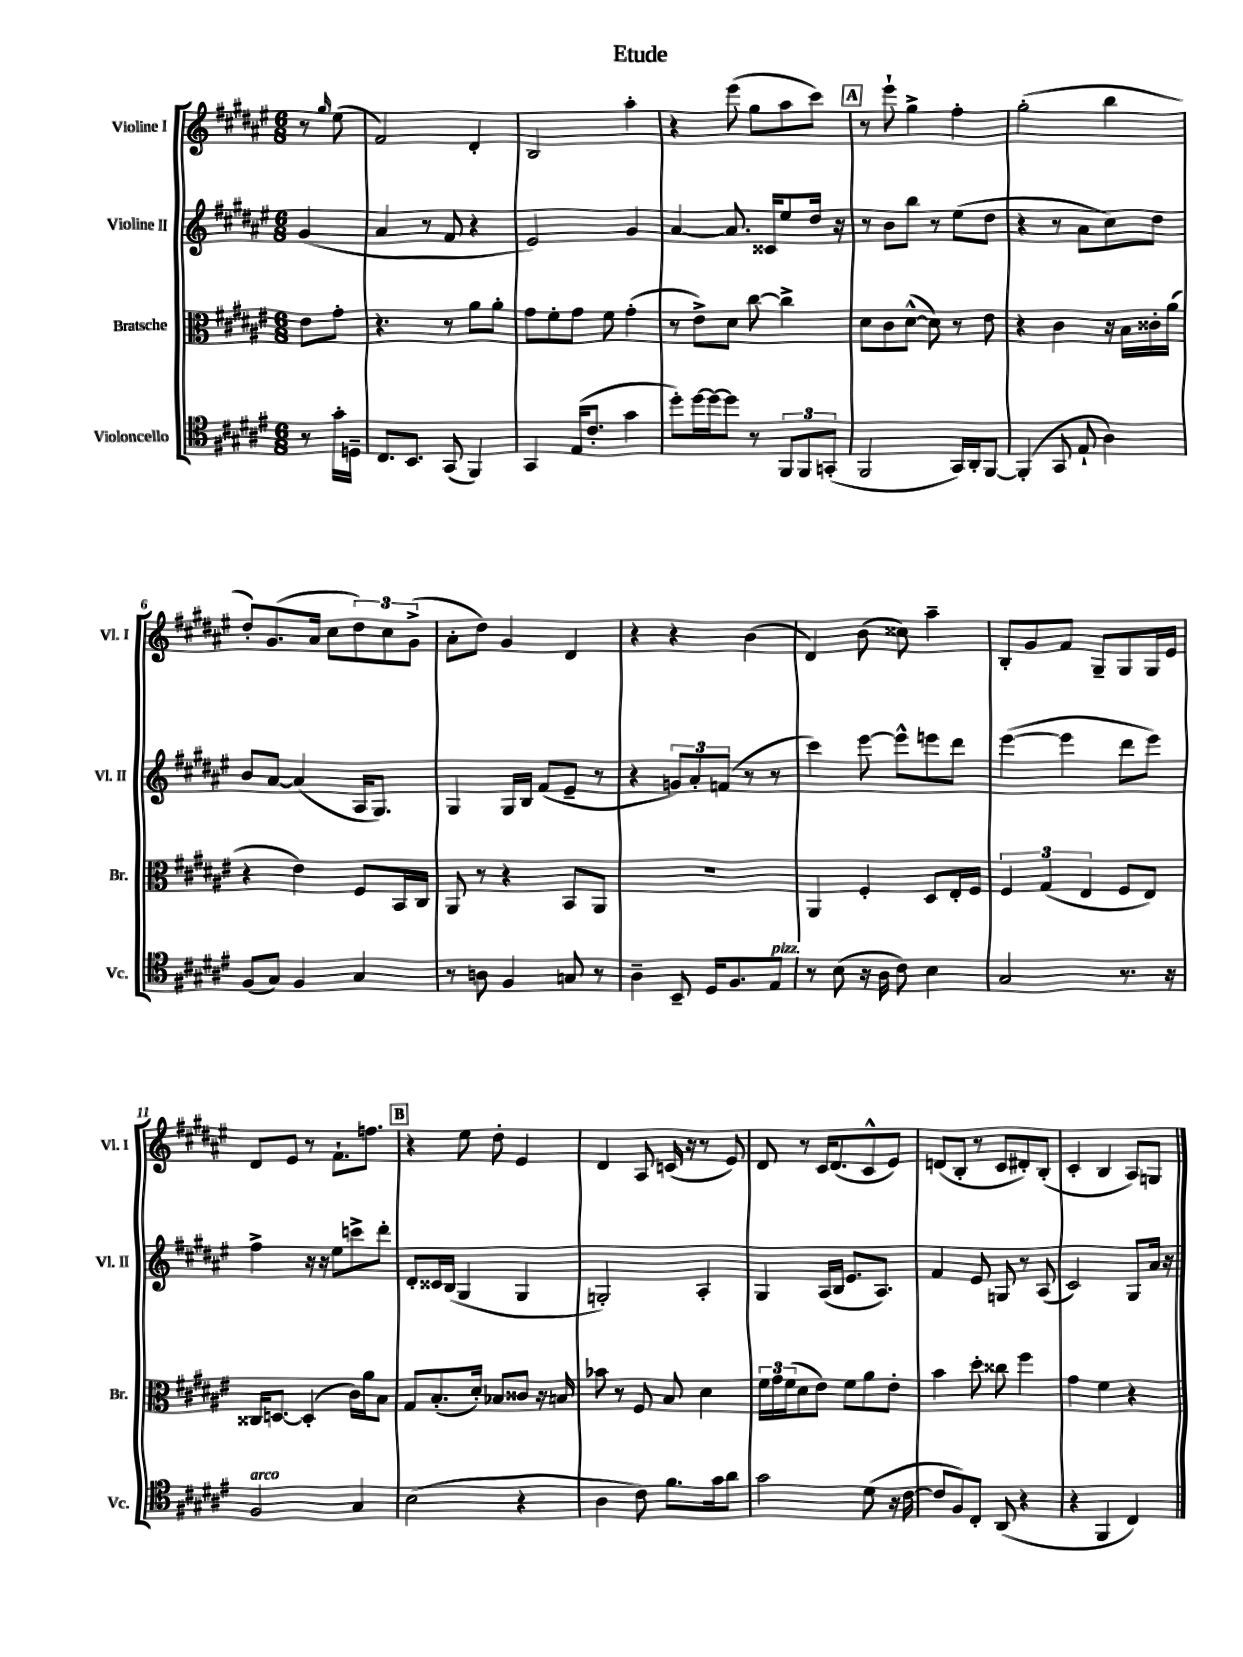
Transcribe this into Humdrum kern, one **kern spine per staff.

**kern	**kern	**kern	**kern
*part4	*part3	*part2	*part1
*staff4	*staff3	*staff2	*staff1
*I"Violoncello	*I"Bratsche	*I"Violine II	*I"Violine I
*I'Vc.	*I'Br.	*I'Vl. II	*I'Vl. I
*clefC4	*clefC3	*clefG2	*clefG2
*k[f#c#g#d#a#e#]	*k[f#c#g#d#a#e#]	*k[f#c#g#d#a#e#]	*k[f#c#g#d#a#e#]
*M6/8	*M6/8	*M6/8	*M6/8
=	=	=	=
8r	8e#\L	(4g#/	8r
.	.	.	16qqgg#/
16g#'\LL	8g#'\J	.	(8ee#\
16Dn~\JJ	.	.	.
=1	=1	=1	=1
8.C#/L	4.r	4a#/	2f#/)
8.BB/J	.	.	.
.	.	8r	.
(8GG#/	8r	8f#/	.
4FF#/)	8a#\L	4r	4d#'/
.	8a#'\J	.	.
=2	=2	=2	=2
4GG#/	8g#\L	2e#/)	2B/
.	8f#'\	.	.
(16E#/KL	8g#\J	.	.
8.c#'/J	.	.	.
.	8f#\	.	.
4g#\	(4g#'\	4g#/	4aa#'\
=3	=3	=3	=3
8dd#'\L)	8r	[4a#/	4r
[16dd#\L	8e#^\L)	.	.
16dd#\J_	.	.	.
8dd#\J]	8d#\J	8.a#/]	(8eee#\
8r	[8cc#\	.	8gg#\L
.	.	16c##X/KL	.
12FF#/L	4cc#^\]	8ee#/	8aa#\
12FF#/	.	.	.
.	.	16dd#/Jk	8ccc#\J)
(12GGn'/J	.	.	.
.	.	16r	.
!!LO:REH:place=s1:t=A
=4	=4	=4	=4
2FF#/	8d#\L	8r	8r
.	8c#\	8b\L	8eee#`\
.	([8d#^^\J	8bb\J	4gg#^\
.	8d#\])	8r	.
16GG#/LL)	8r	(8ee#\L	4ff#'\
16AA#'/J	.	.	.
[8FF#/J	8e#\	8dd#\J	.
=5	=5	=5	=5
(4FF#'/]	4r	4r	(2gg#'\
8GG#/	4c#\	8r	.
8E#`/	.	8a#\L	.
4A#\)	16r	8cc#\)	4bb\
.	16B\LL	.	.
.	16c##X'\	8dd#\J	.
.	(16a#\JJ	.	.
!!LO:LB:g=z
=6	=6	=6	=6
(8F#/L	4r	8b/L	8dd#'/L)
8G#/J)	.	[8a#/J	(8.g#/
4F#/	4e#\)	(4a#/]	.
.	.	.	16a#/Jk
.	.	.	8cc#\L
4G#/	8F#/L	16A#/KL	12dd#\)
.	.	8.G#/J)	.
.	.	.	12cc#\
.	16BB/L	.	.
.	.	.	(12g#^\J
.	16C#/JJ	.	.
=7	=7	=7	=7
8r	8AA#/	4G#/	8a#'\L
8An\	8r	.	8dd#\J)
4F#/	4r	16G#/LL	4g#/
.	.	16B/JJ	.
.	.	(8f#/L	.
8Gn/	8BB/L	8e#~/J	4d#/
8r	8AA#/J	8r	.
=8	=8	=8	=8
4A#~\	2.r	4r	4r
8BB~/	.	12gn/L)	4r
.	.	12a#'/	.
16D#/KL	.	.	.
.	.	(12fn/J	.
8.F#/	.	.	.
.	.	8r	(4b\
!LO:TX:a:i:t=pizz.	!	!	!
8E#/J	.	8r	.
=9	=9	=9	=9
8r	4AA#/	4ccc#\)	4d#/)
(8B\	.	.	.
16r	4F#'/	[8eee#\	(8b\
16A#\	.	.	.
8c#\)	.	8eee#^^\L]	8cc##X\)
4B\	8D#/L	8eeen\	4aa#~\
.	16E#'/L	8ddd#\J	.
.	16F#/JJ	.	.
=10	=10	=10	=10
2G#/	6F#/	([4eee#\	8B'/L
.	.	.	8g#/
.	(6G#/	.	.
.	.	4eee#\]	8f#/J
.	6E#/	.	.
.	.	.	8G#~/L
8.r	8F#/L	8ddd#\L	8G#/
.	8E#/J)	8eee#\J)	16G#/L
16r	.	.	16e#/JJ
!!LO:LB:g=z
=11	=11	=11	=11
!LO:TX:a:i:t=arco	!	!	!
2F#/	16C##X/KL	4ff#^\	8d#/L
.	[8.Dn/J	.	.
.	.	.	8e#/J
.	(4D'/]	16r	8r
.	.	16r	.
.	.	8ee#\L	8.f#`\L
4G#/	16c#\LL)	8cccn^\	.
.	16a#\J	.	8.ffn\J
.	8B\J	8ddd#'\J	.
!!LO:REH:place=s1:t=B
=12	=12	=12	=12
(2B\	8G#/L	8d#'/L	4r
.	(8.B'/	16c##X/L	.
.	.	(16B/JJ	.
.	.	4G#/	8ee#\
.	16d#'/Jk)	.	.
.	8B-X/L	.	8dd#'\
4r	8c##X/J	4G#/	4e#/
.	16r	.	.
.	16Bn/	.	.
=13	=13	=13	=13
4A#\	8b-X\	2Gn'/)	4d#/
.	8r	.	.
8c#\)	8F#/	.	8A#/
8.f#\L	8B/	.	(16cn/
.	.	.	16r
.	4d#\	4A#'/	8r
16g#\k	.	.	.
8a#\J	.	.	8e#/)
=14	=14	=14	=14
2g#\	24f#\LL	4G#/	8d#/
.	24g#\	.	.
.	(24f#\J	.	.
.	8d#\	.	8r
.	8e#\J)	(16A#/LL	16c#/KL
.	.	16B/JJ	(8.d#/
.	8f#\L	8.e#/L	.
(8d#\	8a#\	.	8c#^^/
.	.	8.A#/J)	.
16r	8e#'\J	.	8e#/J)
[16c#\	.	.	.
=15	=15	=15	=15
8c#/L]	4b\	4f#/	(8dn/L
8F#/)	.	.	8B'/J
8C#'/J	8dd#'\	8e#/	8r
(8AA#/	8cc##X\	8Gn/	8c#/L
4r	4ff#\	8r	8d#X'/)
.	.	(8A#/	(8B'/J
=16	=16	=16	=16
4r	4g#\	2c#/)	4c#'/
4FF#/	4f#\	.	4B/
4C#/)	4r	8G#/L	8A#/L)
.	.	16a#/Jk	8Gn/J
.	.	16r	.
==	==	==	==
*-	*-	*-	*-
